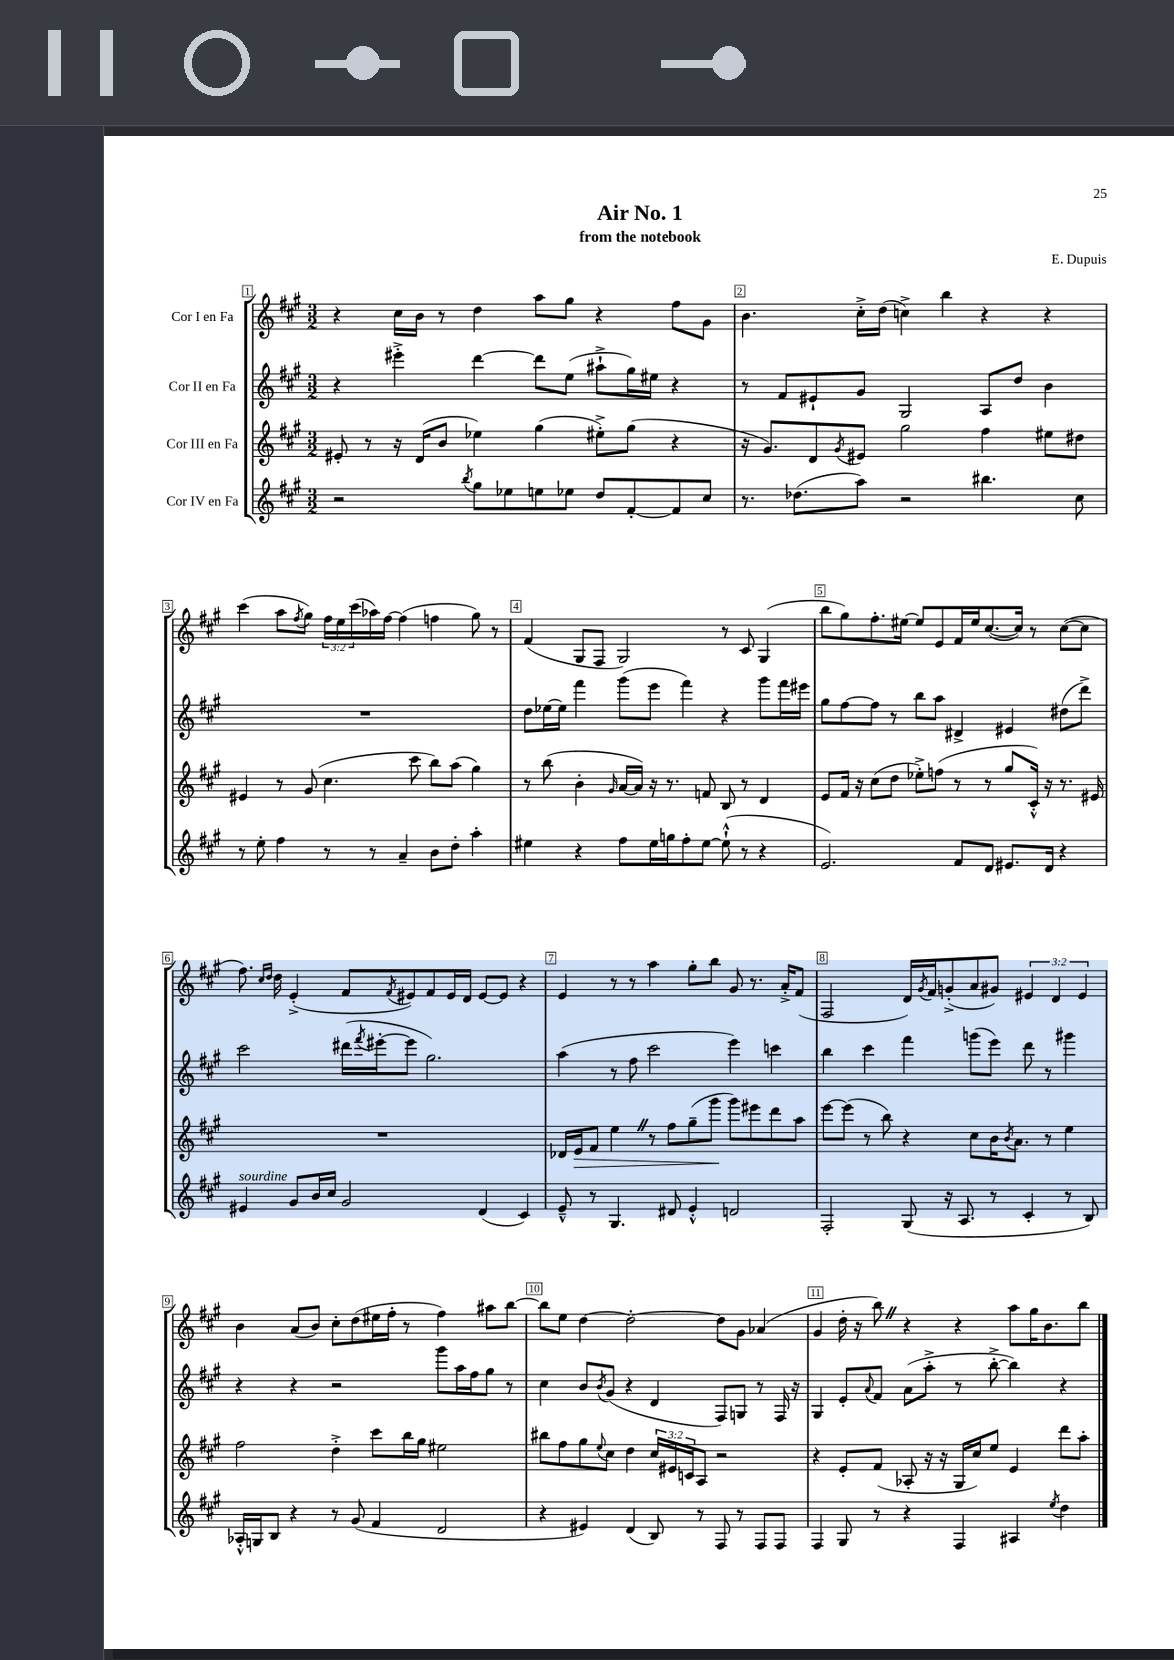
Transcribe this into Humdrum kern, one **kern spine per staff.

**kern	**kern	**dynam	**kern	**kern
*part4	*part3	*part3	*part2	*part1
*staff4	*staff3	*staff3	*staff2	*staff1
*I"Cor IV en Fa	*I"Cor III en Fa	*	*I"Cor II en Fa	*I"Cor I en Fa
*clefG2	*clefG2	*	*clefG2	*clefG2
*k[f#c#g#]	*k[f#c#g#]	*	*k[f#c#g#]	*k[f#c#g#]
*M3/2	*M3/2	*	*M3/2	*M3/2
=1	=1	=1	=1	=1
2r	8e#X'/	.	4r	4r
.	8r	.	.	.
.	16r	.	4eee#X'^\	16cc#\LL
.	(16d/KL	.	.	16b\JJ
.	8b/J	.	.	8r
8qbb/	.	.	.	.
8gg#\L	4ee-X\)	.	[4ddd\	4dd\
8ee-X\	.	.	.	.
8een\	(4gg#\	.	8ddd\L]	8aa\L
8ee-X\J	.	.	(8ee\J	8gg#\J
8dd/L	8ee#X'^\L)	.	8aa#X`^\L	4r
[8f#'/	(8gg#\J	.	16gg#\L)	.
.	.	.	16ee#X\JJ	.
8f#/]	4r	.	4r	8ff#\L
8cc#/J	.	.	.	8g#\J
=2	=2	=2	=2	=2
8.r	16r	.	8r	4.b\
.	8.g#/L)	.	.	.
.	.	.	8f#/L	.
(8.dd-X\L	.	.	.	.
.	8d/	.	8e#X`/	.
.	8qg#/	.	.	.
8aa\J)	8e#X/J	.	8g#/J	16cc#'^\LL
.	.	.	.	(16dd\JJ
2r	2gg#\	.	2G#/	4ccn^\)
.	.	.	.	4bb\
4.bb#X\	4ff#\	.	8A/L	4r
.	.	.	8dd/J	.
.	8ee#X\L	.	4b\	4r
8cc#\	8dd#X\J	.	.	.
!!LO:LB:g=z
=3	=3	=3	=3	=3
8r	4e#X/	.	1.r	(4ccc#\
8ee'\	.	.	.	.
4ff#\	8r	.	.	8aa\L
.	.	.	.	8qff#/
.	(8g#/	.	.	8gg#\J)
8r	4.cc#\	.	.	24ff#\LL
.	.	.	.	24ee\
.	.	.	.	(24ccc#\
8r	.	.	.	16aa-X\)
.	.	.	.	[16ff#\JJ
4a~/	.	.	.	(4ff#\]
.	8ccc#\	.	.	.
8b\L	8bb\L)	.	.	4ffn\
8dd'\J	(8aa\J	.	.	.
4aa'\	4gg#\)	.	.	8gg#\)
.	.	.	.	8r
=4	=4	=4	=4	=4
4ee#X\	8r	.	8dd\L	(4f#/
.	(8bb\	.	[16ee-X\L	.
.	.	.	16ee-\JJ]	.
4r	4b'\	.	4fff#\	8G#/L
.	.	.	.	8F#/J
.	16qqg#/	.	.	.
8ff#\L	[16a/LL	.	(8ggg#\L	2G#/)
.	16a/JJ])	.	.	.
16ee#\L	16r	.	8eee\J	.
16ggn\J	8.r	.	.	.
8ff#'\	.	.	4fff#\)	.
[8ee#\J	8fn/	.	.	.
(8ee#`^^\]	8B/	.	4r	8r
8r	8r	.	.	8c#/
4r	4d/	.	8ggg#\L	(4G#/
.	.	.	16fff#\L	.
.	.	.	16eee#X\JJ	.
=5	=5	=5	=5	=5
2.e/)	8e/L	.	8gg#\L	8bb\L
.	16f#/Jk	.	[8ff#\	8gg#\)
.	16r	.	.	.
.	(8cc#\L	.	8ff#\J]	8.ff#'\
.	8dd\J	.	8r	.
.	.	.	.	[16ee#X\Jk
.	8ee-X'^\L)	.	8bb\L	8ee#/L]
.	(8ffn\J	.	8aa\J	8e/
8f#/L	8r	.	4d#X^/	16f#/L
.	.	.	.	16ee#/J
8d/J	8r	.	.	([8.cc#/
8.e#X/L	8gg#/L	.	4e#X/	.
.	.	.	.	16cc#/Jk])
.	16c#'^^/Jk)	.	.	8r
16d/Jk	16r	.	.	.
4r	8.r	.	(8dd#X\L	([8cc#\L
.	.	.	8ddd^\J)	8cc#\J]
.	16e#X/	.	.	.
!!LO:LB:g=z
=6	=6	=6	=6	=6
!LO:TX:a:i:t=sourdine	!	!	!	!
4e#X/	1.r	.	2ccc#\	8.ff#\)
.	.	.	.	16qqcc#/LL
.	.	.	.	16qqdd/JJ
.	.	.	.	16dd\
8g#/L	.	.	.	(4e'^/
16b/L	.	.	.	.
16cc#/JJ	.	.	.	.
2g#/	.	.	(16ddd#X\LL	8f#/L
.	.	.	8qfff#/	.
.	.	.	[16eee#X'\J	.
.	.	.	.	8qf#/
.	.	.	8eee#\J]	8e#X/)
.	.	.	2.gg#\)	8f#/
.	.	.	.	16e#/L
.	.	.	.	16d/JJ
(4d/	.	.	.	[8e#/L
.	.	.	.	8e#/J]
4c#/)	.	.	.	4r
=7	=7	=7	=7	=7
8e~^^/	16d-X/LL	.	(4aa\	4e/
!	!	!LO:HP:b	!	!
.	16e/J	>	.	.
8r	8f#/J	.	.	.
4.G#/	4eeZ\	.	8r	8r
.	.	.	8ff#\	8r
.	8r	.	2ccc#\	4aa\
8d#X/	8ff#\L	.	.	.
4e'^^/	(8gg#~\	.	.	8gg#'\L
.	8ggg#\J	.	.	8bb\J
2dn/	8ggg#\L)	]	4eee\)	8g#/
.	8eee#X\	.	.	8.r
.	8ddd\	.	4cccn\	.
.	.	.	.	16a'^/KL
.	8aa\J	.	.	(8f#/J
=8	=8	=8	=8	=8
2F#'/	[8eee\L	.	4bb\	2F#/
.	(8eee\J]	.	.	.
.	8r	.	4ccc#\	.
.	8bb\)	.	.	.
(8G#/	4r	.	4fff#\	16d/LL)
.	.	.	.	8qg#/
.	.	.	.	16f#/J
16r	.	.	.	(8gn'^/
8.A/	.	.	.	.
.	8cc#\L	.	(8gggn\L	8a/
8r	16b\K	.	8eee\J)	8g#X/J)
.	8qb/	.	.	.
.	8.a\J	.	.	.
4c#'/	.	.	8ddd\	6e#X/
.	8r	.	8r	.
.	.	.	.	6d/
8r	4ee\	.	4ggg#X\	.
.	.	.	.	6e#/
8B/)	.	.	.	.
!!LO:LB:g=z
=9	=9	=9	=9	=9
16A-X'^^/LL	2ff#\	.	4r	4b\
16Gn/J	.	.	.	.
8B/J	.	.	.	.
4r	.	.	4r	(8a/L
.	.	.	.	8b/J)
8r	4dd'^\	.	2r	8cc#'\L
(8g#/	.	.	.	(8dd\
4f#/	8ccc#\L	.	.	16ee#X\L
.	.	.	.	16ff#'\JJ
.	16bb\L	.	.	8r
.	16gg#\JJ	.	.	.
2d/	2ee#X\	.	8ggg#\L	4ff#\)
.	.	.	16aa\L	.
.	.	.	16ff#\J	.
.	.	.	8gg#\J	8aa#X\L
.	.	.	8r	[8bb\J
=10	=10	=10	=10	=10
4r	8bb#X\L	.	4cc#\	8bb\L]
.	8ff#\	.	.	8ee\J
4e#X/)	8gg#\	.	8b/L	[4dd\
.	8qqee/	.	8qb/	.
.	8cc#\J	.	(8g#/J	.
(4d/	4dd\	.	4r	2dd'\_
8B/)	24cc#/LL	.	4d/	.
.	24e#X/	.	.	.
.	24cn/J	.	.	.
8r	8A/J	.	.	.
8F#/	2r	.	8F#/L)	8dd\L]
8r	.	.	8Gn/J	8g#\J
8F#/L	.	.	8r	(4a-X/
8F#/J	.	.	16F#/	.
.	.	.	16r	.
=11	=11	=11	=11	=11
4F#/	4r	.	4G#/	4g#/
8G#/	8e'/L	.	8e'/L	16dd'\
.	.	.	.	16r
.	.	.	8qqa/	.
8r	(8f#/J	.	8f#/J	8bbZ\)
4r	8A-X'/	.	(8a\L	4r
.	16r	.	8aa'^\J	.
.	16r	.	.	.
4F#/	16G#/LL	.	8r	4r
.	16cc#/J)	.	.	.
.	8ee/J	.	[8bb'^\	.
4A#X/	4e/	.	4bb\])	8aa\L
.	.	.	.	16gg#\K
.	.	.	.	8.b\
8qee/	.	.	.	.
4dd\	8ddd\L	.	4r	.
.	8aa'\J	.	.	8bb\J
==	==	==	==	==
*-	*-	*-	*-	*-
